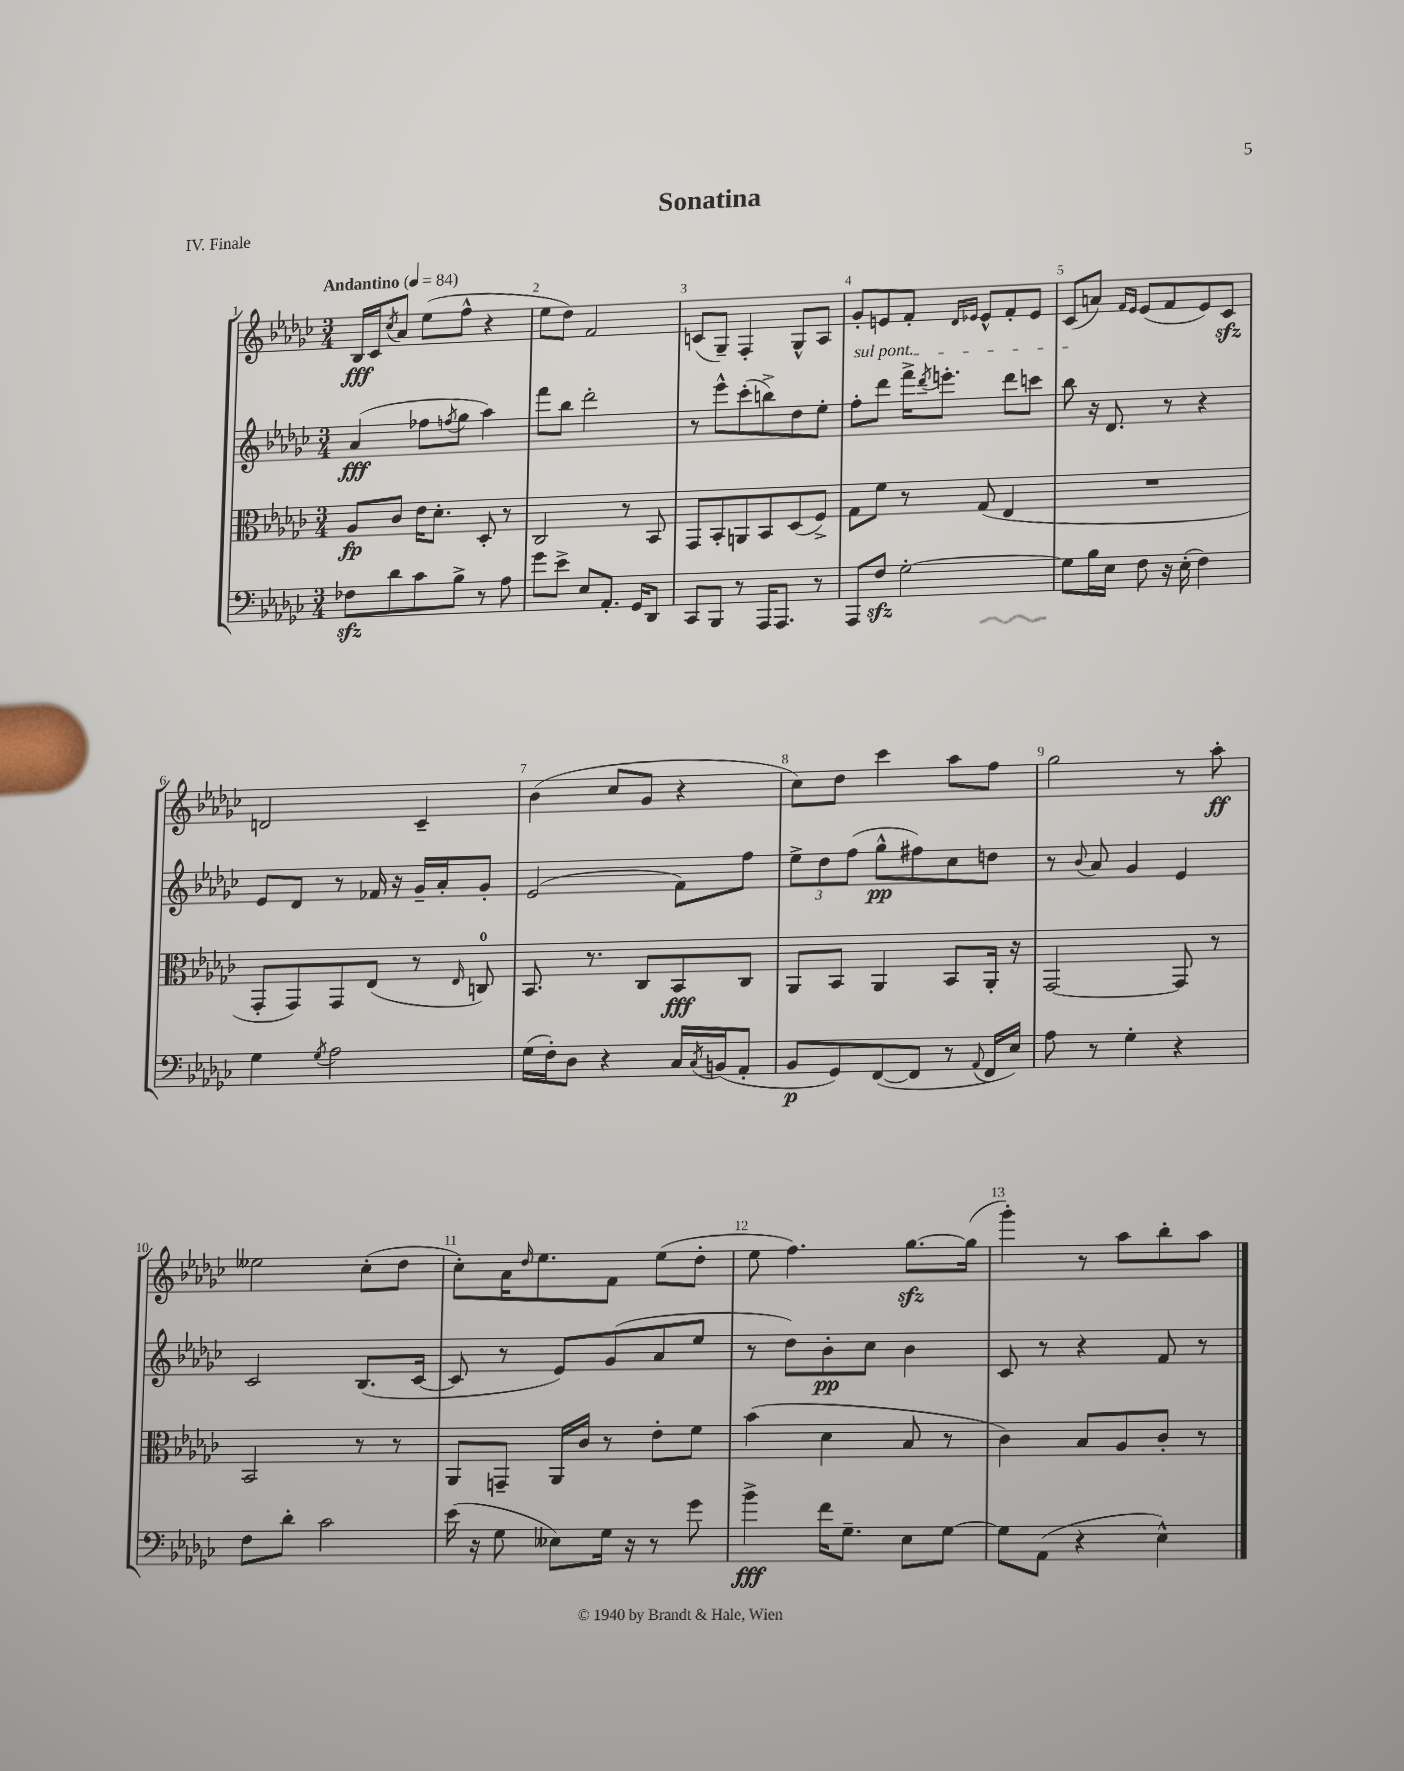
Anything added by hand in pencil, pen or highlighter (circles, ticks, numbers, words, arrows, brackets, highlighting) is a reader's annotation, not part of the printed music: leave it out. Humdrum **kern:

**kern	**dynam	**kern	**dynam	**kern	**dynam	**kern	**dynam
*part4	*part4	*part3	*part3	*part2	*part2	*part1	*part1
*staff4	*staff4	*staff3	*staff3	*staff2	*staff2	*staff1	*staff1
*clefF4	*	*clefC3	*	*clefG2	*	*clefG2	*
*k[b-e-a-d-g-c-]	*	*k[b-e-a-d-g-c-]	*	*k[b-e-a-d-g-c-]	*	*k[b-e-a-d-g-c-]	*
*M3/4	*	*M3/4	*	*M3/4	*	*M3/4	*
*MM84	*	*MM84	*	*MM84	*	*MM84	*
=1	=1	=1	=1	=1	=1	=1	=1
!	!	!	!	!	!	!LO:TX:a:B:t=Andantino	!
8F-Xzz\L	.	8A-/L	fp	(4a-/	fff	16B-/LL	fff
.	.	.	.	.	.	16c-/J	.
.	.	.	.	.	.	8qcc-/	.
8d-\	.	8c-/J	.	.	.	8a-/J	.
8c-\	.	16e-\KL	.	8ff-X\L	.	(8ee-\L	.
.	.	8.d-'\J	.	.	.	.	.
.	.	.	.	8qffn/	.	.	.
8B-^\J	.	.	.	8gg-\J	.	8ff^^\J	.
8r	.	8D-'/	.	4aa-\)	.	4r	.
8A-\	.	8r	.	.	.	.	.
=2	=2	=2	=2	=2	=2	=2	=2
8g-\L	.	2C-/	.	8fff\L	.	8ee-\L	.
8e-^\J	.	.	.	8bb-\J	.	8dd-\J)	.
8E-/L	.	.	.	2ddd-'\	.	2f/	.
8.AA-'/J	.	.	.	.	.	.	.
.	.	8r	.	.	.	.	.
16GG-/KL	.	.	.	.	.	.	.
8DD-/J	.	8BB-/	.	.	.	.	.
=3	=3	=3	=3	=3	=3	=3	=3
8CC-/L	.	8GG-/L	.	8r	.	(8cn/L	.
8BBB-/J	.	8BB-'/	.	8eee-^^\L	.	8G-~/J)	.
8r	.	8AAn/	.	(8ccc-'\	.	4F'/	.
16AAA-/KL	.	8BB-/	.	8bbn^\)	.	.	.
8.AAA-/J	.	.	.	.	.	.	.
.	.	(8D-/	.	8dd-\	.	8G-^^/L	.
8r	.	8F^/J)	.	8ee-'\J	.	8A-/J	.
=4	=4	=4	=4	=4	=4	=4	=4
!	!	!	!	!LO:TX:a:i:t=sul pont.	!	!	!
8AAA-/L	.	8G-\L	.	8ff'\L	.	8g-'/L	.
8Fzz/J	.	8f\J	.	8ddd-\J	.	8en/	.
[2G-'\	.	8r	.	16fff^\KL	.	8f'/J	.
.	.	.	.	8qddd-/	.	.	.
.	.	.	.	8.eeen'\J	.	.	.
.	.	.	.	.	.	16qqd-/LL	.
.	.	.	.	.	.	16qqe-X/JJ	.
.	.	(8G-/	.	.	.	8e-^^/L	.
.	.	4E-/	.	8ddd-\L	.	8f'/	.
.	.	.	.	8cccn\J	.	8e-/J	.
=5	=5	=5	=5	=5	=5	=5	=5
8G-\L]	.	2.r	.	8bb-\	.	(8c-/L	.
16B-\L	.	.	.	16r	.	8an/J)	.
16E-\JJ	.	.	.	8.d-/	.	.	.
.	.	.	.	.	.	16qqf/LL	.
.	.	.	.	.	.	16qqe-/JJ	.
8F\	.	.	.	.	.	(8e-/L	.
16r	.	.	.	8r	.	8f/	.
(16E-'\	.	.	.	.	.	.	.
4F\)	.	.	.	4r	.	8e-/)	.
.	.	.	.	.	.	8c-zz/J	.
!!LO:LB:g=z
=6	=6	=6	=6	=6	=6	=6	=6
4G-\	.	8GG-'/L	.	8e-/L	.	2dn/	.
.	.	8GG-/)	.	8d-/J	.	.	.
8qG-/	.	.	.	.	.	.	.
2A-\	.	8GG-/	.	8r	.	.	.
.	.	(8E-/J	.	16f-X/	.	.	.
.	.	.	.	16r	.	.	.
.	.	8r	.	16g-~/LL	.	4c-~/	.
.	.	.	.	16a-'/J	.	.	.
.	.	16qqE-/	.	.	.	.	.
.	.	8Cn/)	.	8g-'/J	.	.	.
=7	=7	=7	=7	=7	=7	=7	=7
(16G-\LL	.	8.BB-/	.	(2e-/	.	(4b-\	.
16F'\J)	.	.	.	.	.	.	.
8D-\J	.	.	.	.	.	.	.
.	.	8.r	.	.	.	.	.
4r	.	.	.	.	.	8cc-/L	.
.	.	8C-/L	.	.	.	8g-/J	.
16C-/LL	.	8BB-/	fff	8f\L)	.	4r	.
8qC-/	.	.	.	.	.	.	.
(16BBn/J	.	.	.	.	.	.	.
8AA-'/J	.	8C-/J	.	8ff\J	.	.	.
=8	=8	=8	=8	=8	=8	=8	=8
8BB-/L	p	8AA-/L	.	12ee-^\L	.	8cc-\L)	.
.	.	.	.	12dd-\	.	.	.
8GG-/)	.	8BB-/J	.	.	.	8dd-\J	.
.	.	.	.	(12ff\J	.	.	.
([8FF/	.	4AA-/	.	8gg-^^\L	pp	4ccc-\	.
8FF/J]	.	.	.	8ff#X\)	.	.	.
8r	.	8BB-/L	.	8cc-\	.	8aa-\L	.
8qqAA-/	.	.	.	.	.	.	.
16FF/LL	.	16AA-'/Jk	.	8ddn\J	.	8ff\J	.
16E-/JJ)	.	16r	.	.	.	.	.
=9	=9	=9	=9	=9	=9	=9	=9
8A-\	.	[2GG-/	.	8r	.	2gg-\	.
.	.	.	.	8qqb-/	.	.	.
8r	.	.	.	8a-/	.	.	.
4G-'\	.	.	.	4g-/	.	.	.
4r	.	8GG-/]	.	4e-/	.	8r	.
.	.	8r	.	.	.	8aa-'\	ff
!!LO:LB:g=z
=10	=10	=10	=10	=10	=10	=10	=10
8F\L	.	2BB-/	.	2c-/	.	2ee--X\	.
8d-'\J	.	.	.	.	.	.	.
2c-\	.	.	.	.	.	.	.
.	.	8r	.	(8.B-/L	.	(8cc-'\L	.
.	.	8r	.	.	.	8dd-\J	.
.	.	.	.	[16c-/Jk	.	.	.
=11	=11	=11	=11	=11	=11	=11	=11
(16e-\	.	8AA-/L	.	8c-/]	.	8cc-'\L)	.
16r	.	.	.	.	.	.	.
8G-\	.	8GGn~/J	.	8r	.	16a-\K	.
.	.	.	.	.	.	16qqdd-/	.
.	.	.	.	.	.	8.ee-\	.
8E--X\L)	.	16AA-/LL	.	8e-/L)	.	.	.
.	.	16c-/JJ	.	.	.	.	.
16G-\Jk	.	8r	.	(8g-/	.	8f\J	.
16r	.	.	.	.	.	.	.
8r	.	8e-'\L	.	8a-/	.	(8ee-\L	.
8g-\	.	8f\J	.	8ee-/J	.	8dd-'\J	.
=12	=12	=12	=12	=12	=12	=12	=12
4b-^\	fff	(4b-\	.	8r	.	8ee-\	.
.	.	.	.	8dd-\L)	.	4.ff\)	.
16f\KL	.	4d-\	.	8b-'\	pp	.	.
8.G-~\J	.	.	.	.	.	.	.
.	.	.	.	8cc-\J	.	.	.
8E-\L	.	8B-/	.	4b-\	.	[8.gg-zz\L	.
[8G-\J	.	8r	.	.	.	.	.
.	.	.	.	.	.	(16gg-\Jk]	.
=13	=13	=13	=13	=13	=13	=13	=13
8G-\L]	.	4c-\)	.	8c-/	.	4ggg-'\)	.
(8AA-\J	.	.	.	8r	.	.	.
4r	.	8B-/L	.	4r	.	8r	.
.	.	8A-/	.	.	.	8aa-\L	.
4E-^^\)	.	8c-'/J	.	8f/	.	8bb-'\	.
.	.	8r	.	8r	.	8aa-\J	.
==	==	==	==	==	==	==	==
*-	*-	*-	*-	*-	*-	*-	*-
